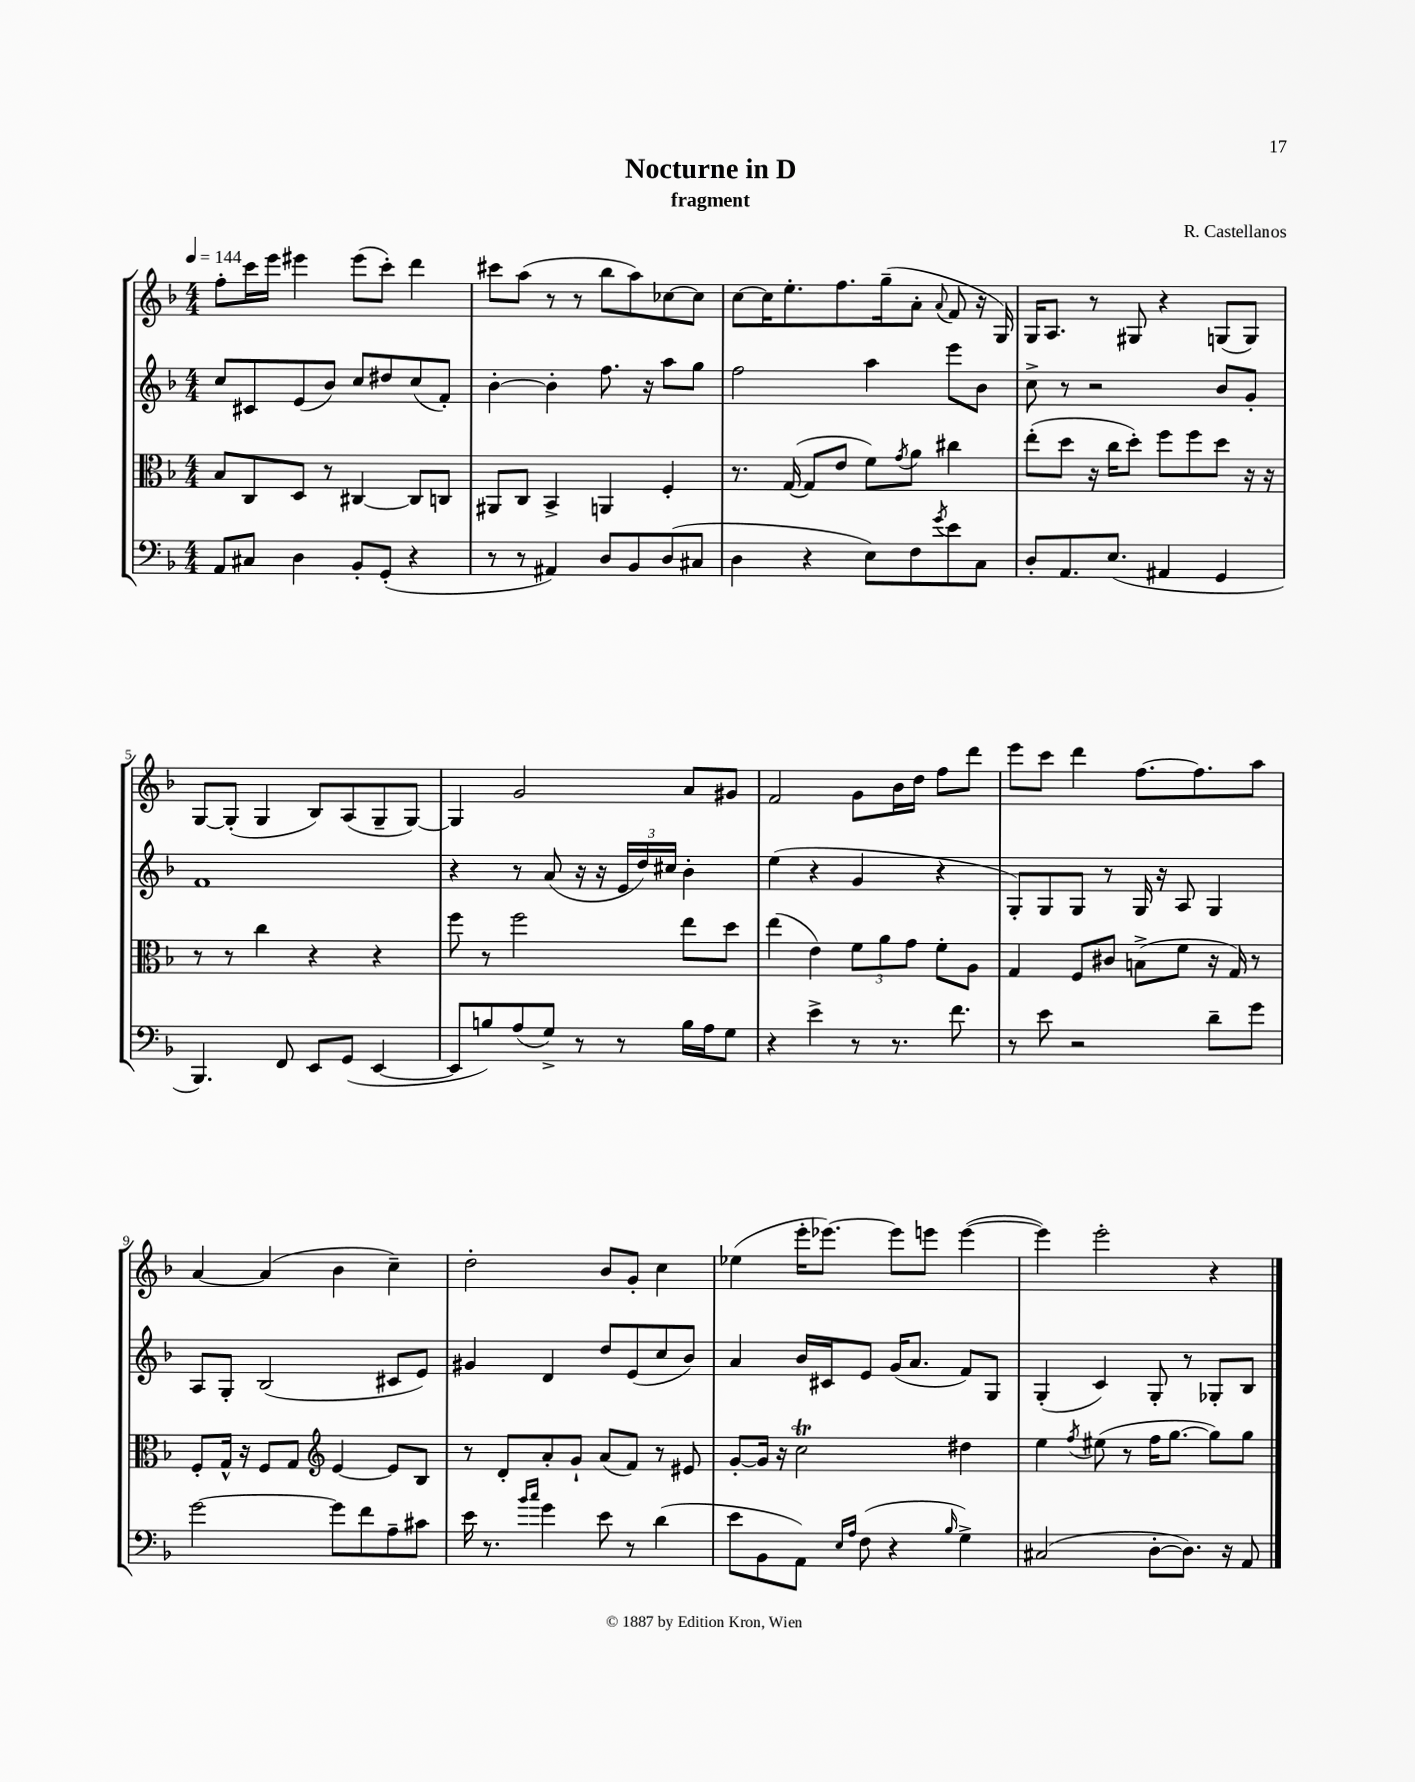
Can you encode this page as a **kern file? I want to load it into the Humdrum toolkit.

**kern	**kern	**kern	**kern
*staff4	*staff3	*staff2	*staff1
*clefF4	*clefC3	*clefG2	*clefG2
*k[b-]	*k[b-]	*k[b-]	*k[b-]
*M4/4	*M4/4	*M4/4	*M4/4
*MM144	*MM144	*MM144	*MM144
8AA	8B-	8cc	8ff'
8C#	8C	8c#	16ccc
.	.	.	16eee
4D	8D	(8e	4eee#
.	8r	8b-)	.
8BB-'	[4C#	8cc	(8eee#
(8GG'	.	8dd#	8ccc')
4r	8C#]	(8cc	4ddd
.	8C	8f')	.
=	=	=	=
8r	8AA#	[4b-'	8ccc#
8r	8C	.	(8aa
4AA#)	4BB-^	4b-']	8r
.	.	.	8r
8D	4AA	8.ff	8bb-
8BB-	.	.	8aa)
.	.	16r	.
(8D	4F'	8aa	[8cc-
8C#	.	8gg	8cc-]
=	=	=	=
4D	8.r	2ff	[8cc
.	.	.	16cc]
.	([16G	.	8.ee'
4r	8G]	.	.
.	8e	.	8.ff
8E)	8f)	4aa	.
.	.	.	(16gg~
.	8qg	.	.
8F	8a	.	8a'
8qg	.	.	8qqa
8e	4cc#	8eee	8f
8C	.	8b-	16r
.	.	.	16G)
=	=	=	=
8D'	(8ee'	8cc^	16G
.	.	.	8.A
8.AA	8dd	8r	.
.	16r	2r	8r
(8.E	16cc	.	.
.	8dd')	.	8G#
4AA#	8ff	.	4r
.	8ff	.	.
4GG	8dd	8b-	(8G
.	16r	8g'	8G)
.	16r	.	.
=	=	=	=
4.BBB-)	8r	1f	[8G
.	8r	.	(8G']
.	4cc	.	4G
8FF	.	.	.
8EE	4r	.	8B-)
(8GG	.	.	(8A
[4EE	4r	.	8G~
.	.	.	[8G)
=	=	=	=
8EE]	8ff	4r	4G]
8B)	8r	.	.
(8A	2ff	8r	2g
8G^)	.	(8a	.
8r	.	16r	.
.	.	16r	.
8r	.	24e	.
.	.	24dd)	.
.	.	24cc#	.
16B	8ee	4b-'	8a
16A	.	.	.
8G	8dd	.	8g#
=	=	=	=
4r	(4ee	(4ee	2f
4e^	4e)	4r	.
8r	12f	4g	8g
.	12a	.	.
8.r	.	.	16b-
.	12g	.	.
.	.	.	16dd
.	8f'	4r	8ff
8.f	.	.	.
.	8A	.	8ddd
=	=	=	=
8r	4G	8G')	8eee
8e	.	8G	8ccc
2r	8F	8G	4ddd
.	8c#	8r	.
.	(8B^	16G	[8.ff
.	.	16r	.
.	8f	8A	.
.	.	.	8.ff]
8d~	16r	4G	.
.	16G)	.	.
8g	8r	.	8aa
=	=	=	=
[2g	8F'	8A	[4a
.	16G^^	8G'	.
.	16r	.	.
.	8F	(2B-	(4a]
.	8G	.	.
*	*clefG2	*	*
8g]	[4e	.	4b-
8f	.	.	.
8A~	8e]	8c#	4cc~)
8c#	8B-	8e)	.
=	=	=	=
16e	8r	4g#	2dd'
8.r	.	.	.
.	8d'	.	.
16qqb-	.	.	.
16qqcc	.	.	.
4g	8a'	4d	.
.	8g`	.	.
8e	(8a	8dd	8b-
8r	8f)	(8e	8g'
(4d	8r	8cc	4cc
.	8e#	8b-)	.
=	=	=	=
8e	[8g'	4a	(4ee-
8BB-	16g]	.	.
.	16r	.	.
8AA)	2cc	16b-	16eee'
.	.	16c#	[8.eee-)
16qqE	.	.	.
16qqA	.	.	.
(8F	.	8e	.
4r	.	(16g	8eee-]
.	.	8.a	.
.	.	.	8eee
16qqB-	.	.	.
4G^)	4dd#	8f)	([4eee
.	.	8G	.
=	=	=	=
(2C#	4ee	(4G'	4eee])
.	8qff	.	.
.	(8ee#	4c)	2eee'
.	8r	.	.
[8D'	16ff	8G'	.
.	[8.gg	.	.
8.D])	.	8r	.
.	8gg])	8G-'	4r
16r	.	.	.
8AA	8gg	8B-	.
==	==	==	==
*-	*-	*-	*-
